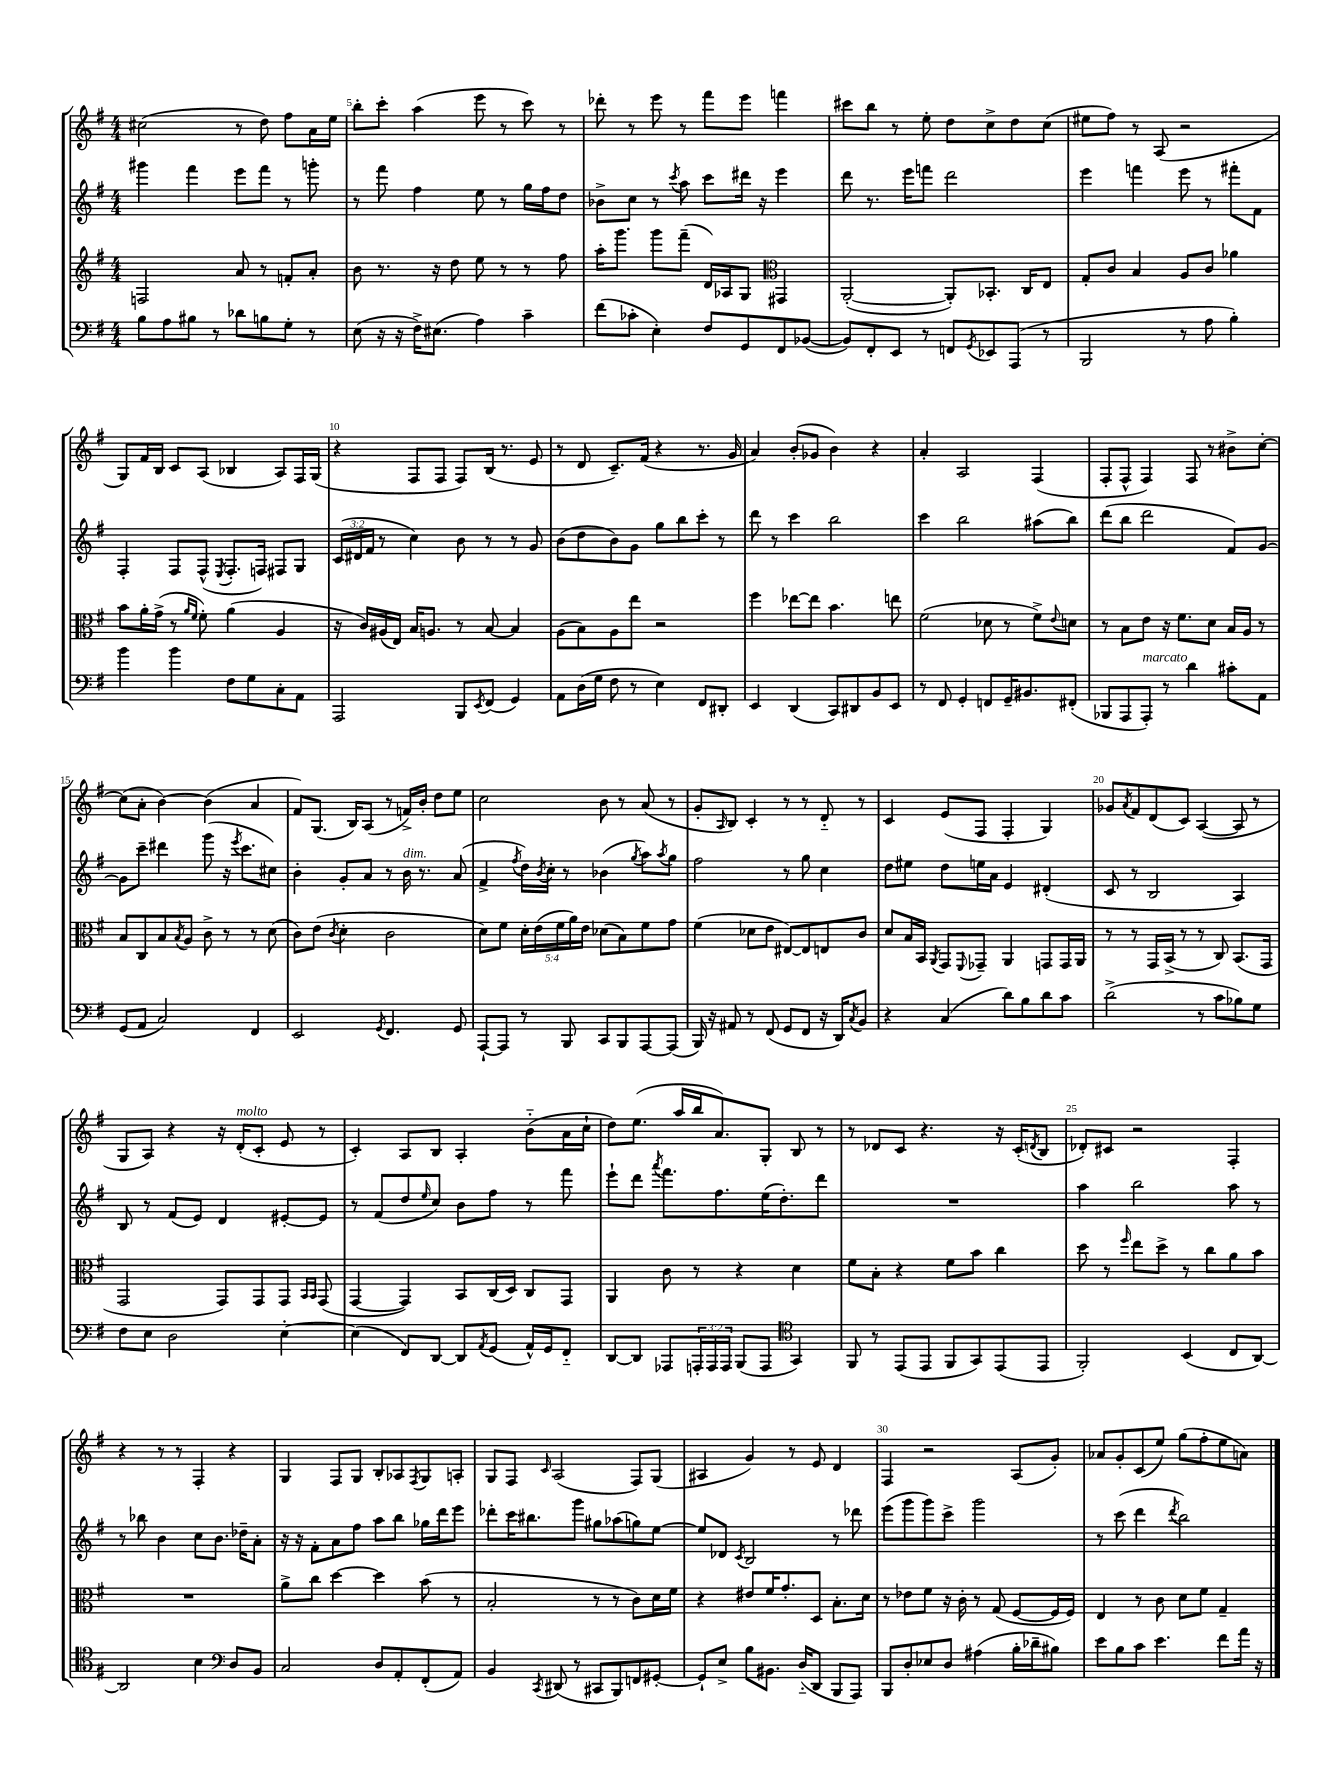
<<
\new StaffGroup <<
\new Staff = "s0" {
    \clef treble \key g \major \numericTimeSignature \time 4/4
    cis''2( r8 d''8) fis''8 a'16 e''16 |
    b''8-. c'''8-. a''4( e'''8 r8 c'''8) r8 |
    des'''8-. r8 e'''8 r8 fis'''8 e'''8 f'''4 |
    cis'''8 b''8 r8 e''8-. d''8 c''8-> d''8 c''8( |
    eis''8 fis''8) r8 a8( r2 |
    g8) fis'16 b16 c'8 a8( bes4 a8) fis16 g16( |
    r4 fis8 fis8 fis8) b16( r8. e'8 |
    r8 d'8 c'8.--) fis'16( r4 r8. g'16 |
    a'4) b'8-.( ges'8 b'4) r4 |
    a'4-. a2 fis4( |
    fis8-. fis8-^ fis4) fis8 r8 bis'8-> c''8~-. |
    c''8( a'8-. b'4~) b'4( a'4 |
    fis'8) g8.( b16) a8( r8 f'16->) b'16-. d''8 e''8 |
    c''2 b'8 r8 a'8( r8 |
    g'8-. \grace { a16 } b8) c'4-. r8 r8 d'8-_ r8 |
    c'4 e'8( fis8 fis4-. g4) |
    ges'8 \acciaccatura { a'8 } fis'8 d'8( c'8) a4~( a8 r8 |
    g8 a8) r4 r16 d'16-.^\markup { \italic "molto" }( c'8-. e'8 r8 |
    c'4-.) a8 b8 a4-. b'8-_( a'16 c''16-! |
    d''8) e''8.( a''16 b''16 a'8.) g8-. b8 r8 |
    r8 des'8 c'8 r4. r16 c'16-.( \acciaccatura { d'8 } b8 |
    des'8-.) cis'8 r2 fis4-. |
    r4 r8 r8 fis4-. r4 |
    g4 fis8 g8 b8-. aes8 \acciaccatura { fis8 } g8 a8-. |
    g8 fis8 \grace { c'16 } a2( fis8) g8( |
    ais4 g'4) r8 e'8 d'4 |
    fis4 r2 a8( g'8-.) |
    aes'8 g'8-. c'8( e''8) g''8( fis''8-. e''8 a'8) \bar "|." |
}
\new Staff = "s1" {
    \clef treble \key g \major \numericTimeSignature \time 4/4 \override Staff.TupletNumber.text = #tuplet-number::calc-fraction-text
    gis'''4 fis'''4 e'''8 fis'''8 r8 g'''8-. |
    r8 fis'''8 fis''4 e''8 r8 g''16 fis''16 d''8 |
    bes'8-> c''8 r8 \acciaccatura { c'''8 } a''8 c'''8 dis'''16 r16 e'''4 |
    d'''8 r8. e'''16 f'''8 d'''2 |
    e'''4 f'''4 e'''8 r8 fis'''8-. fis'8 |
    fis4-. fis8 fis8-^( \acciaccatura { e8 } fis8.-. f16) fis8 g8 |
    \tuplet 3/2 { c'16( dis'16 fis'16 } r8 c''4) b'8 r8 r8 g'8 |
    b'8( d''8 b'8) g'8 g''8 b''8 c'''8-. r8 |
    d'''8 r8 c'''4 b''2 |
    c'''4 b''2 ais''8( b''8) |
    d'''8( b''8 d'''2 fis'8) g'8~ |
    g'8 c'''8-- dis'''4 g'''8( r16 \acciaccatura { e'''8 } c'''8. cis''8) |
    b'4-. g'8-. a'8 r8 b'16^\markup { \italic "dim." } r8. a'8( |
    fis'4-> \acciaccatura { fis''8 } d''16) \acciaccatura { b'8 } c''16-. r8 bes'4( \acciaccatura { g''8 } a''8) \acciaccatura { a''8 } g''8 |
    fis''2 r8 g''8 c''4 |
    d''8 eis''8 d''8 e''16 a'16 e'4 dis'4-.( |
    c'8 r8 b2 a4) |
    b8 r8 fis'8( e'8) d'4 eis'8~-. eis'8 |
    r8 fis'8( d''8 \grace { e''16 } c''8) b'8 fis''8 r8 fis'''8 |
    e'''8-! d'''8 \acciaccatura { a'''8 } fis'''8. fis''8. e''16( d''8.-.) d'''8 |
    R1 |
    a''4 b''2 a''8 r8 |
    r8 bes''8 b'4 c''8 b'8. des''16-- a'8-. |
    r16 r16 fis'8-. a'8 fis''8 a''8 b''8 ges''16 d'''16 e'''8 |
    des'''8-. c'''16 bis''8. g'''8 gis''8 aes''8( g''8) e''8~ |
    e''8 des'8 \acciaccatura { c'8 } b2 r8 des'''8 |
    e'''8( g'''8 g'''8) c'''8-> g'''2 |
    r8 c'''8( d'''4 \acciaccatura { d'''8 } b''2) \bar "|." |
}
\new Staff = "s2" {
    \clef treble \key g \major \numericTimeSignature \time 4/4 \override Staff.TupletNumber.text = #tuplet-number::calc-fraction-text
    f2 a'8 r8 f'8-. a'8-. |
    b'8 r8. r16 d''8 e''8 r8 r8 fis''8 |
    a''16-. g'''8. g'''8 fis'''8--( d'16) aes16 g8 \clef alto gis,4 |
    a,2~-.( a,8-.) bes,8.-. c16 e8 |
    g8-. c'8 b4 a8 c'8 aes'4 |
    b'8 a'16-. g'16->( r8 \grace { a'16 fis'16 } fis'8-.) a'4( a4 |
    r16 c'16) ais16( e16) b16 a8. r8 b8~ b4 |
    a8( b8) a8 e''8 r2 |
    fis''4 ees''8~ ees''8 b'4. e''8 |
    fis'2( des'8 r8 fis'8->) \appoggiatura { e'8 } d'8 |
    r8 b8 e'8 r16 fis'8. d'8 b16 a16 r8 |
    b8 c8 b8 \acciaccatura { b8 } a8 c'8-> r8 r8 d'8( |
    c'8) e'8( \acciaccatura { c'8 } d'4-. c'2 |
    d'8) fis'8 \tuplet 5/4 { d'16-. e'16( fis'16 a'16) e'16 } des'8( b8) fis'8 g'8 |
    fis'4( des'8 e'8 eis8~) eis8 e8 c'8 |
    d'8 b16 b,16 \acciaccatura { a,8 } g,8 \appoggiatura { fis,8 } ges,8-- a,4 g,8 g,16 a,16 |
    r8 r8 g,16 b,16->( r8 r8 c8) b,8.( g,16 |
    g,2 g,8) g,8 g,8 \grace { b,16 b,16 } g,8( |
    g,4~ g,4) b,8 c16( d16) c8 g,8 |
    a,4 c'8 r8 r4 d'4 |
    fis'8 b8-. r4 fis'8 b'8 c''4 |
    d''8 r8 \grace { fis''16 } e''8 d''8-> r8 c''8 a'8 b'8 |
    R1 |
    a'8-> c''8 d''4~ d''4 b'8( r8 |
    b2-. r8 r8 c'8) d'16 fis'16 |
    r4 eis'8 fis'16 g'8.-. d8 b8.-. d'16 |
    r8 ees'8 fis'8 r16 c'16-. r8 g8( fis8~ fis16 fis16) |
    e4 r8 c'8 d'8 fis'8 g4-- \bar "|." |
}
\new Staff = "s3" {
    \clef bass \key g \major \numericTimeSignature \time 4/4 \override Staff.TupletNumber.text = #tuplet-number::calc-fraction-text
    b8 a8 bis8 r8 des'8 b8 g8-. r8 |
    e8( r16 r16 fis16->) eis8.( a4) c'4-- |
    fis'8( ces'8-. e4-.) fis8 g,8 fis,8 bes,8~( |
    bes,8) fis,8-. e,8 r8 f,8 \acciaccatura { g,8 } ees,8 a,,8( r8 |
    b,,2 r8 a8 b4-.) |
    b'4 b'4 fis8 g8 c8-. a,8 |
    a,,2 b,,8 \acciaccatura { e,8 } fis,8( g,4) |
    a,8 d16( g16 fis8 r8 e4) fis,8 dis,8-. |
    e,4 d,4( c,8) dis,8 b,8 e,8 |
    r8 fis,8 g,4-. f,8 g,16-- bis,8. fis,8-.( |
    bes,,8 a,,8 a,,8-.^\markup { \italic "marcato" }) r8 d'4 cis'8-. a,8 |
    g,8( a,8 c2) fis,4 |
    e,2 \acciaccatura { g,8 } fis,4. g,8 |
    a,,8~-! a,,8 r8 b,,8 c,8 b,,8 a,,8~ a,,8( |
    b,,16) r16 ais,8 r8 fis,8( g,8 fis,8 r16 d,16) \acciaccatura { c8 } b,8 |
    r4 c4( d'8) b8 d'8 c'8 |
    d'2->( r8 c'8 bes8) g8 |
    fis8 e8 d2 e4~-. |
    e4( fis,8) d,8~ d,8 \acciaccatura { a,8 } g,8( a,16-^) g,16 fis,8-_ |
    d,8~ d,8 aes,,8 \tuplet 3/2 { a,,16-. a,,16 a,,16 } b,,8( a,,8 \clef tenor g,4) |
    fis,8 r8 e,8( e,8 fis,8 g,8) e,8( e,8 |
    fis,2-.) b,4( c8 a,8~) |
    a,2 b4 \clef bass d8 b,8 |
    c2 d8 a,8-. fis,8-.( a,8) |
    b,4 \acciaccatura { c,8 } dis,8( r8 cis,8 b,,8) f,8 gis,8~-. |
    gis,8-! e8-> b8 bis,8. d16-_( d,8 b,,8 a,,8) |
    b,,8 d8-. ees8 d8 ais4( b16-. des'16-- bis8) |
    e'8 b8 c'8 e'4. fis'8 a'16 r16 \bar "|." |
}
>>
>>
\layout { \context { \Score currentBarNumber = #4 \override BarNumber.break-visibility = ##(#f #t #t) barNumberVisibility = #(every-nth-bar-number-visible 5) } }
